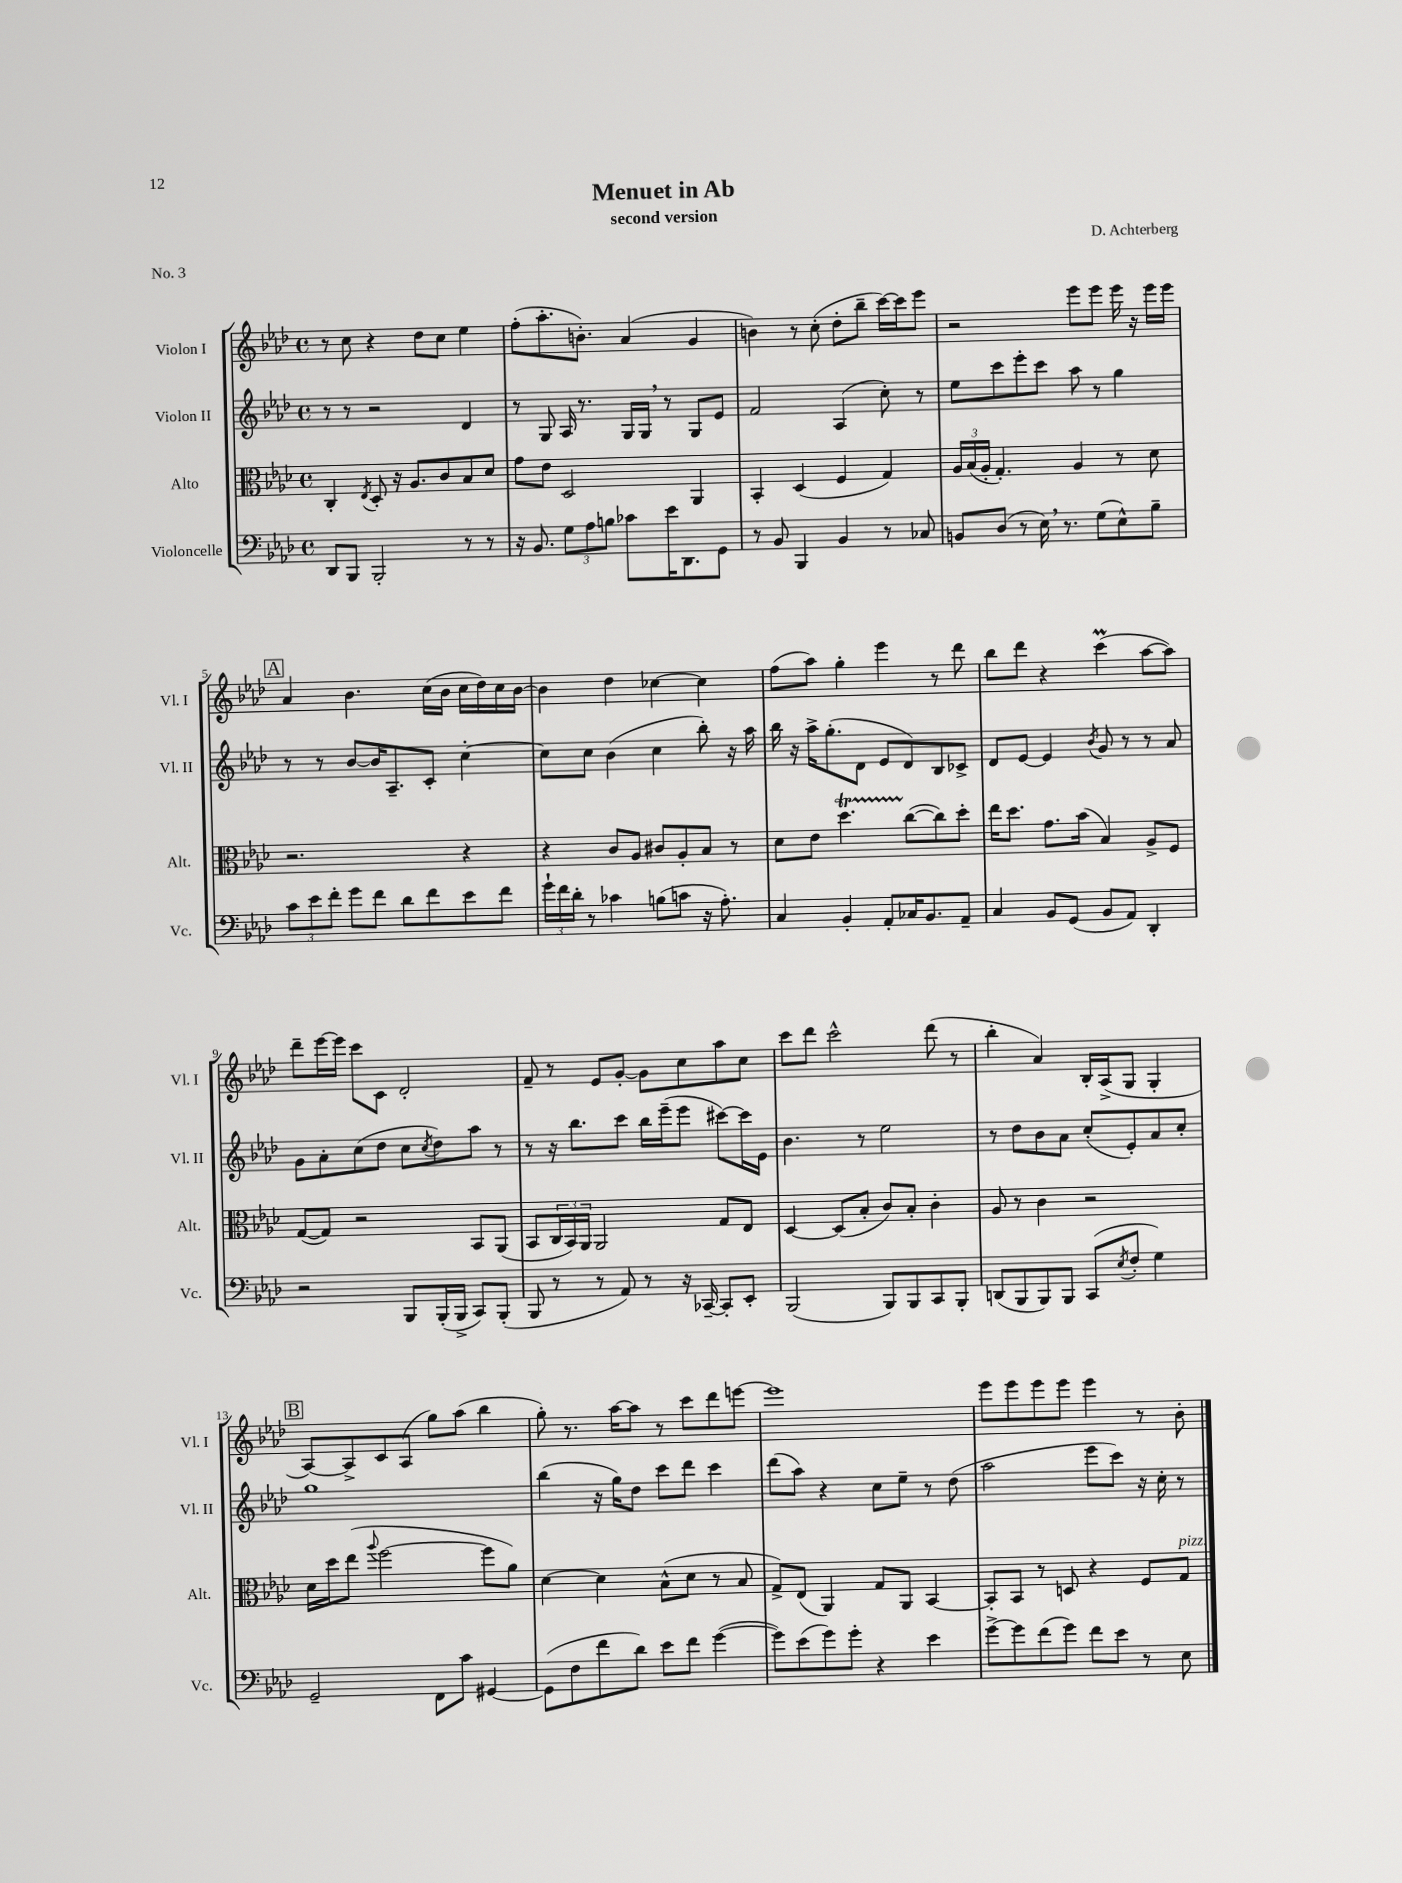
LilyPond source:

\header { title = "Menuet in Ab" composer = "D. Achterberg" subtitle = "second version" piece = "No. 3" }
<<
\new StaffGroup <<
\new Staff = "s0" \with { instrumentName = "Violon I" shortInstrumentName = "Vl. I" } {
    \clef treble \key aes \major \defaultTimeSignature \time 4/4
    r8 c''8 r4 des''8 c''8 ees''4 |
    f''8-.( aes''8.-. b'8.-.) aes'4( g'4 |
    b'4) r8 c''8-.( des''8-. bes''8-- c'''16~) c'''16 ees'''8 |
    r2 ees'''8 ees'''8 ees'''16 r16 ees'''16 ees'''16 |
    \mark \markup { \box "A" } aes'4 bes'4. c''16( bes'16 c''16 des''16) c''16 bes'16~ |
    bes'4 des''4 ces''4~ ces''4 |
    f''8( aes''8) g''4-. ees'''4 r8 des'''8 |
    bes''8 des'''8 r4 c'''4\prall( aes''8~ aes''8) |
    des'''8-- ees'''16~ ees'''16 c'''8 c'8 des'2-. |
    f'8-- r8 ees'8 g'8~-. g'8 c''8 aes''8 c''8 |
    c'''8 des'''8 c'''2-^ des'''8( r8 |
    bes''4-. aes'4) bes16-. aes16->( g8 g4-. |
    \mark \markup { \box "B" } aes8~) aes8-> c'8 aes8( g''8) aes''8( bes''4 |
    g''8-.) r8. aes''16~ aes''8 r8 c'''8 des'''8 e'''8~ |
    e'''1 |
    ees'''8 ees'''8 ees'''8 ees'''8 ees'''4 r8 bes'8-. \bar "|." |
}
\new Staff = "s1" \with { instrumentName = "Violon II" shortInstrumentName = "Vl. II" } {
    \clef treble \key aes \major \defaultTimeSignature \time 4/4
    r8 r8 r2 des'4 |
    r8 g8 aes16 r8. g16 g16 \breathe r8 g8 ees'8 |
    f'2 aes4( c''8-.) r8 |
    ees''8 c'''8 ees'''8-. c'''8 aes''8 r8 g''4 |
    \mark \markup { \box "A" } r8 r8 bes'8~ bes'16 aes8.-- c'8-. c''4~-. |
    c''8 c''8 bes'4( c''4 bes''8-.) r16 aes''16 |
    bes''16 r16 aes''16-> g''8.-.( des'8 ees'8 des'8) bes8 ces'8-> |
    des'8 ees'8~ ees'4 \acciaccatura { bes'8 } g'8 r8 r8 aes'8 |
    g'8 aes'8-. c''8( des''8 c''8 \acciaccatura { c''8 } des''8) aes''8 r8 |
    r8 r16 bes''8. c'''8 bes''16 ees'''16--( ees'''8 cis'''8~) cis'''16 ees'16 |
    bes'4. r8 ees''2 |
    r8 des''8 bes'8 aes'8 c''8-.( ees'8-.) aes'8 c''8-. |
    \mark \markup { \box "B" } g''1 |
    bes''4( r16 g''16) des''8 c'''8 des'''8 c'''4 |
    des'''8( aes''8) r4 c''8 ees''8-- r8 des''8( |
    aes''2 ees'''8 c'''8) r16 c''16-. r8 \bar "|." |
}
\new Staff = "s2" \with { instrumentName = "Alto" shortInstrumentName = "Alt." } {
    \clef alto \key aes \major \defaultTimeSignature \time 4/4
    c4-. \acciaccatura { ees8 } des8-. r16 aes8. c'8 bes8 des'8 |
    g'8 ees'8 des2 aes,4 |
    bes,4-. des4( f4 g4) |
    \tuplet 3/2 { aes16 bes16( aes16-. } g4.-.) aes4 r8 des'8 |
    \mark \markup { \box "A" } r2. r4 |
    r4 c'8 aes8 cis'8 aes8-. bes8 r8 |
    des'8 ees'8 des''4.\startTrillSpan c''8~\stopTrillSpan( c''8) des''8-. |
    ees''16 des''8. g'8. bes'16( bes4) aes8-> f8 |
    g8~( g8) r2 bes,8 aes,8( |
    bes,8 \tuplet 3/2 { c16 bes,16) aes,16 } aes,2 g8 ees8 |
    des4~ des8( bes8-. c'8) bes8-. c'4-. |
    aes8 r8 c'4 r2 |
    \mark \markup { \box "B" } des'16 des''16 ees''8( \appoggiatura { aes''8 } f''2~ f''8 aes'8) |
    des'4~ des'4 bes8-^( des'8 r8 bes8 |
    g8->) ees8( aes,4) g8 aes,8 bes,4~ |
    bes,8-. bes,8 r8 d8 r4 f8 g8^\markup { \italic "pizz." } \bar "|." |
}
\new Staff = "s3" \with { instrumentName = "Violoncelle" shortInstrumentName = "Vc." } {
    \clef bass \key aes \major \defaultTimeSignature \time 4/4
    des,8 bes,,8 bes,,2-. r8 r8 |
    r16 bes,8. \tuplet 3/2 { g8 aes8 b8 } ces'8 ees'16 des,8. g,8 |
    r8 bes,8 bes,,4 bes,4 r8 ces8 |
    b,8 des8( r8 ees16) \breathe r8. g8( ees8-^) bes8-- |
    \mark \markup { \box "A" } \tuplet 3/2 { c'8 ees'8 f'8-. } g'8 f'8 des'8 f'8 ees'8 f'8 |
    \tuplet 3/2 { g'16-! f'16 des'16-. } r8 ces'4 b8( c'8 r16 aes8.-.) |
    c4 bes,4-. aes,8-. ces16 bes,8. aes,8-- |
    c4 bes,8 g,8( bes,8 aes,8) des,4-. |
    r2 bes,,8 bes,,16-.( bes,,16-> c,8) bes,,8-.( |
    bes,,8 r8 r8 aes,8) r8 r16 ces,16~-- ces,8-. ees,8-. |
    bes,,2( bes,,8) bes,,8 c,8 bes,,8-. |
    d,8( bes,,8 bes,,8) bes,,8 c,8( \acciaccatura { ees8 } f8-. g4) |
    \mark \markup { \box "B" } g,2-- f,8 c'8 gis,4~ |
    gis,8( f8 f'8 des'8) ees'8 f'8 g'4~( |
    g'8) ees'8( g'8) g'8-. r4 ees'4 |
    g'8~-> g'8 f'8( g'8) f'8 ees'8 r8 ees8 \bar "|." |
}
>>
>>
